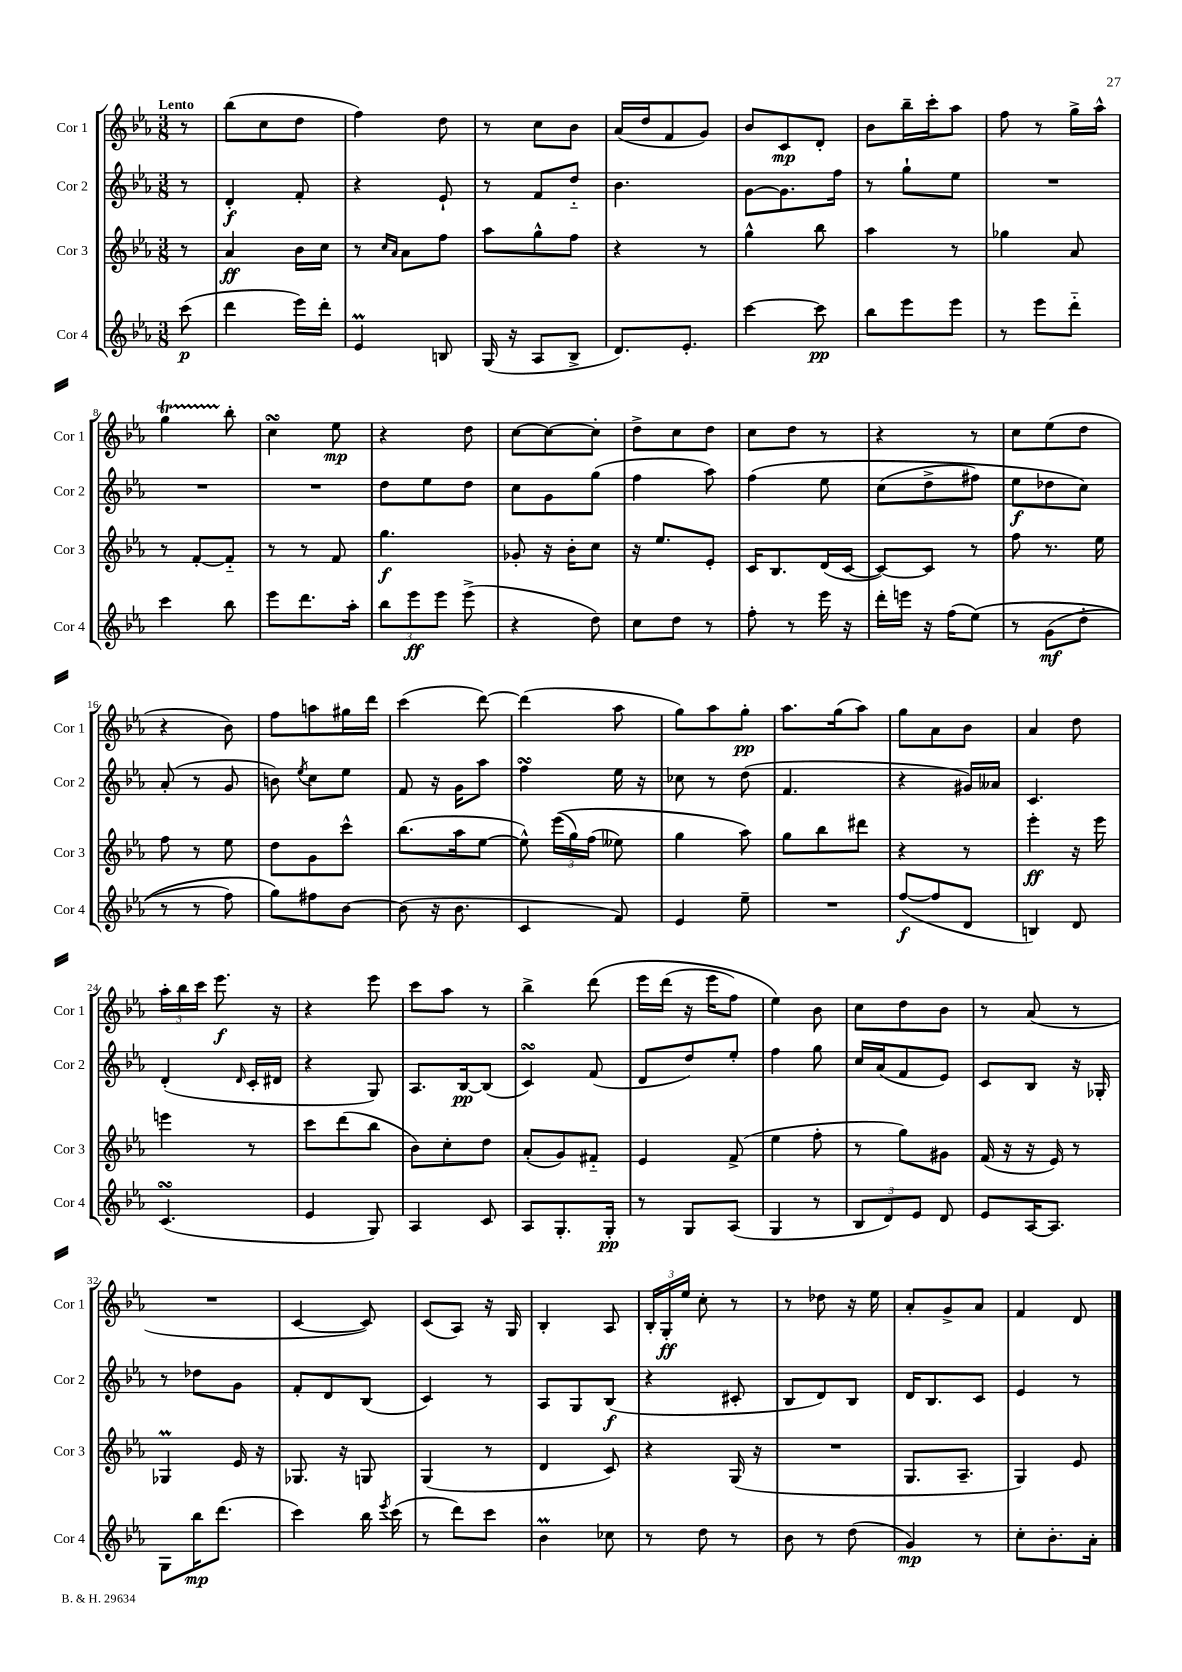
<<
\new StaffGroup <<
\new Staff = "s0" \with { instrumentName = "Cor 1" shortInstrumentName = "Cor 1" } {
    \clef treble \key ees \major \numericTimeSignature \time 3/8 \partial 8 \tempo "Lento"
    \autoBeamOff r8 |
    bes''8[( c''8 d''8] |
    f''4) d''8 |
    r8 c''8[ bes'8] |
    aes'16[( d''16 f'8 g'8]) |
    bes'8[ c'8\mp d'8]-. |
    bes'8[ bes''16-- c'''16-. aes''8] |
    f''8 r8 g''16[-> aes''16]-^ |
    g''4\startTrillSpan bes''8-.\stopTrillSpan |
    c''4\turn ees''8\mp |
    r4 d''8 |
    c''8[~ c''8~ c''8]-. |
    d''8[-> c''8 d''8] |
    c''8[ d''8] r8 |
    r4 r8 |
    c''8[ ees''8( d''8] |
    r4 bes'8) |
    f''8[ a''8 gis''16 d'''16] |
    c'''4( d'''8~) |
    d'''4( aes''8 |
    g''8[) aes''8 g''8]-.\pp |
    aes''8.[ g''16( aes''8]) |
    g''8[ aes'8 bes'8] |
    aes'4 d''8 |
    \tuplet 3/2 { aes''16[-. bes''16 c'''16] } ees'''8.\f r16 |
    r4 ees'''8 |
    c'''8[ aes''8] r8 |
    bes''4-> d'''8\( |
    ees'''16[ d'''16]( r16 ees'''16[ f''8]) |
    ees''4\) bes'8 |
    c''8[ d''8 bes'8] |
    r8 aes'8( r8 |
    R4. |
    c'4~ c'8) |
    c'8[( aes8]) r16 g16 |
    bes4-. aes8 |
    \tuplet 3/2 { bes16[-. g16-.\ff ees''16] } c''8-. r8 |
    r8 des''8 r16 ees''16 |
    aes'8[-. g'8-> aes'8] |
    f'4 d'8 \bar "|." |
}
\new Staff = "s1" \with { instrumentName = "Cor 2" shortInstrumentName = "Cor 2" } {
    \clef treble \key ees \major \numericTimeSignature \time 3/8 \partial 8
    \autoBeamOff r8 |
    d'4-.\f f'8-. |
    r4 ees'8-! |
    r8 f'8[ d''8]-_ |
    bes'4. |
    g'8[~ g'8. f''16] |
    r8 g''8[-! ees''8] |
    R4. |
    R4. |
    R4. |
    d''8[ ees''8 d''8] |
    c''8[ g'8 g''8]( |
    f''4 aes''8) |
    f''4\( ees''8 |
    c''8[( d''8-> fis''8]) |
    ees''8[\f des''8 c''8]\) |
    aes'8-.( r8 g'8 |
    b'8) \acciaccatura { ees''8 } c''8[ ees''8] |
    f'8 r16 g'16[ aes''8] |
    f''4\turn ees''16 r16 |
    ces''8 r8 d''8( |
    f'4. |
    r4 gis'16[) aeses'16] |
    c'4. |
    d'4-.( \grace { d'16 } c'16[-. dis'16] |
    r4 g8) |
    aes8.[ bes16~\pp bes8]( |
    c'4\turn) f'8( |
    d'8[ d''8) ees''8]-. |
    f''4 g''8 |
    c''16[ aes'16( f'8 ees'8]) |
    c'8[ bes8] r16 ges16-. |
    r8 des''8[ g'8] |
    f'8[-. d'8 bes8]( |
    c'4) r8 |
    aes8[ g8 bes8]\f( |
    r4 cis'8-. |
    bes8[ d'8) bes8] |
    d'16[ bes8. c'8] |
    ees'4 r8 \bar "|." |
}
\new Staff = "s2" \with { instrumentName = "Cor 3" shortInstrumentName = "Cor 3" } {
    \clef treble \key ees \major \numericTimeSignature \time 3/8 \partial 8
    \autoBeamOff r8 |
    aes'4\ff bes'16[ c''16] |
    r8 \grace { c''16[ aes'16] } aes'8[ f''8] |
    aes''8[ g''8-^ f''8] |
    r4 r8 |
    g''4-^ bes''8 |
    aes''4 r8 |
    ges''4 aes'8 |
    r8 f'8[~-. f'8]-_ |
    r8 r8 f'8 |
    g''4.\f |
    ges'8-. r16 bes'16[-. c''8] |
    r16 ees''8.[ ees'8]-. |
    c'16[ bes8. d'16( c'16]~ |
    c'8[~) c'8] r8 |
    f''8 r8. ees''16 |
    f''8 r8 ees''8 |
    d''8[ g'8 c'''8]-^ |
    bes''8.[( aes''16 ees''8]~ |
    ees''8-^) \tuplet 3/2 { ees'''16[(\( g''16) f''16]( } eeses''8) |
    g''4 aes''8\) |
    g''8[ bes''8 dis'''8] |
    r4 r8 |
    ees'''4-.\ff r16 ees'''16 |
    e'''4 r8 |
    c'''8[ d'''8( bes''8] |
    bes'8[) c''8-. d''8] |
    aes'8[-.( g'8) fis'8]-_ |
    ees'4 f'8->( |
    ees''4 f''8-. |
    r8 g''8[) gis'8] |
    f'16( r16 r16 ees'16) r8 |
    ges4\prall ees'16 r16 |
    ges8. r16 g8 |
    g4( r8 |
    d'4 c'8) |
    r4 g16( r16 |
    R4. |
    g8.[ aes8.]-- |
    g4) ees'8 \bar "|." |
}
\new Staff = "s3" \with { instrumentName = "Cor 4" shortInstrumentName = "Cor 4" } {
    \clef treble \key ees \major \numericTimeSignature \time 3/8 \partial 8
    \autoBeamOff c'''8\p( |
    d'''4 ees'''16[) d'''16]-. |
    ees'4\prall b8 |
    g16( r16 aes8[ bes8]-> |
    d'8.[) ees'8.]-. |
    c'''4~ c'''8\pp |
    bes''8[ ees'''8 ees'''8] |
    r8 ees'''8[ d'''8]-_ |
    c'''4 bes''8 |
    ees'''8[ d'''8. aes''16]-. |
    \tuplet 3/2 { bes''8[ ees'''8\ff ees'''8] } ees'''8->( |
    r4 d''8) |
    c''8[ d''8] r8 |
    f''8-. r8 ees'''16 r16 |
    d'''16[-. e'''16] r16 f''16[( ees''8])\( |
    r8 g'8[\mf( d''8]-_ |
    r8 r8 f''8) |
    g''8[\) fis''8 bes'8]~ |
    bes'8( r16 bes'8. |
    c'4 f'8) |
    ees'4 ees''8-- |
    R4. |
    f''8[~\f( f''8 d'8] |
    b4) d'8 |
    c'4.\turn( |
    ees'4 g8) |
    aes4 c'8 |
    aes8[ g8.-. g16]-.\pp |
    r8 g8[ aes8]( |
    g4 r8 |
    \tuplet 3/2 { bes8[ d'8) ees'8] } d'8 |
    ees'8[ aes16~ aes8.] |
    g8[ bes''16\mp d'''8.]( |
    c'''4) bes''16 \acciaccatura { ees'''8 } c'''16( |
    r8 d'''8[) c'''8] |
    bes'4\prall ces''8 |
    r8 d''8 r8 |
    bes'8 r8 d''8( |
    g'4\mp) r8 |
    c''8[-. bes'8.-. aes'16]-. \bar "|." |
}
>>
>>
